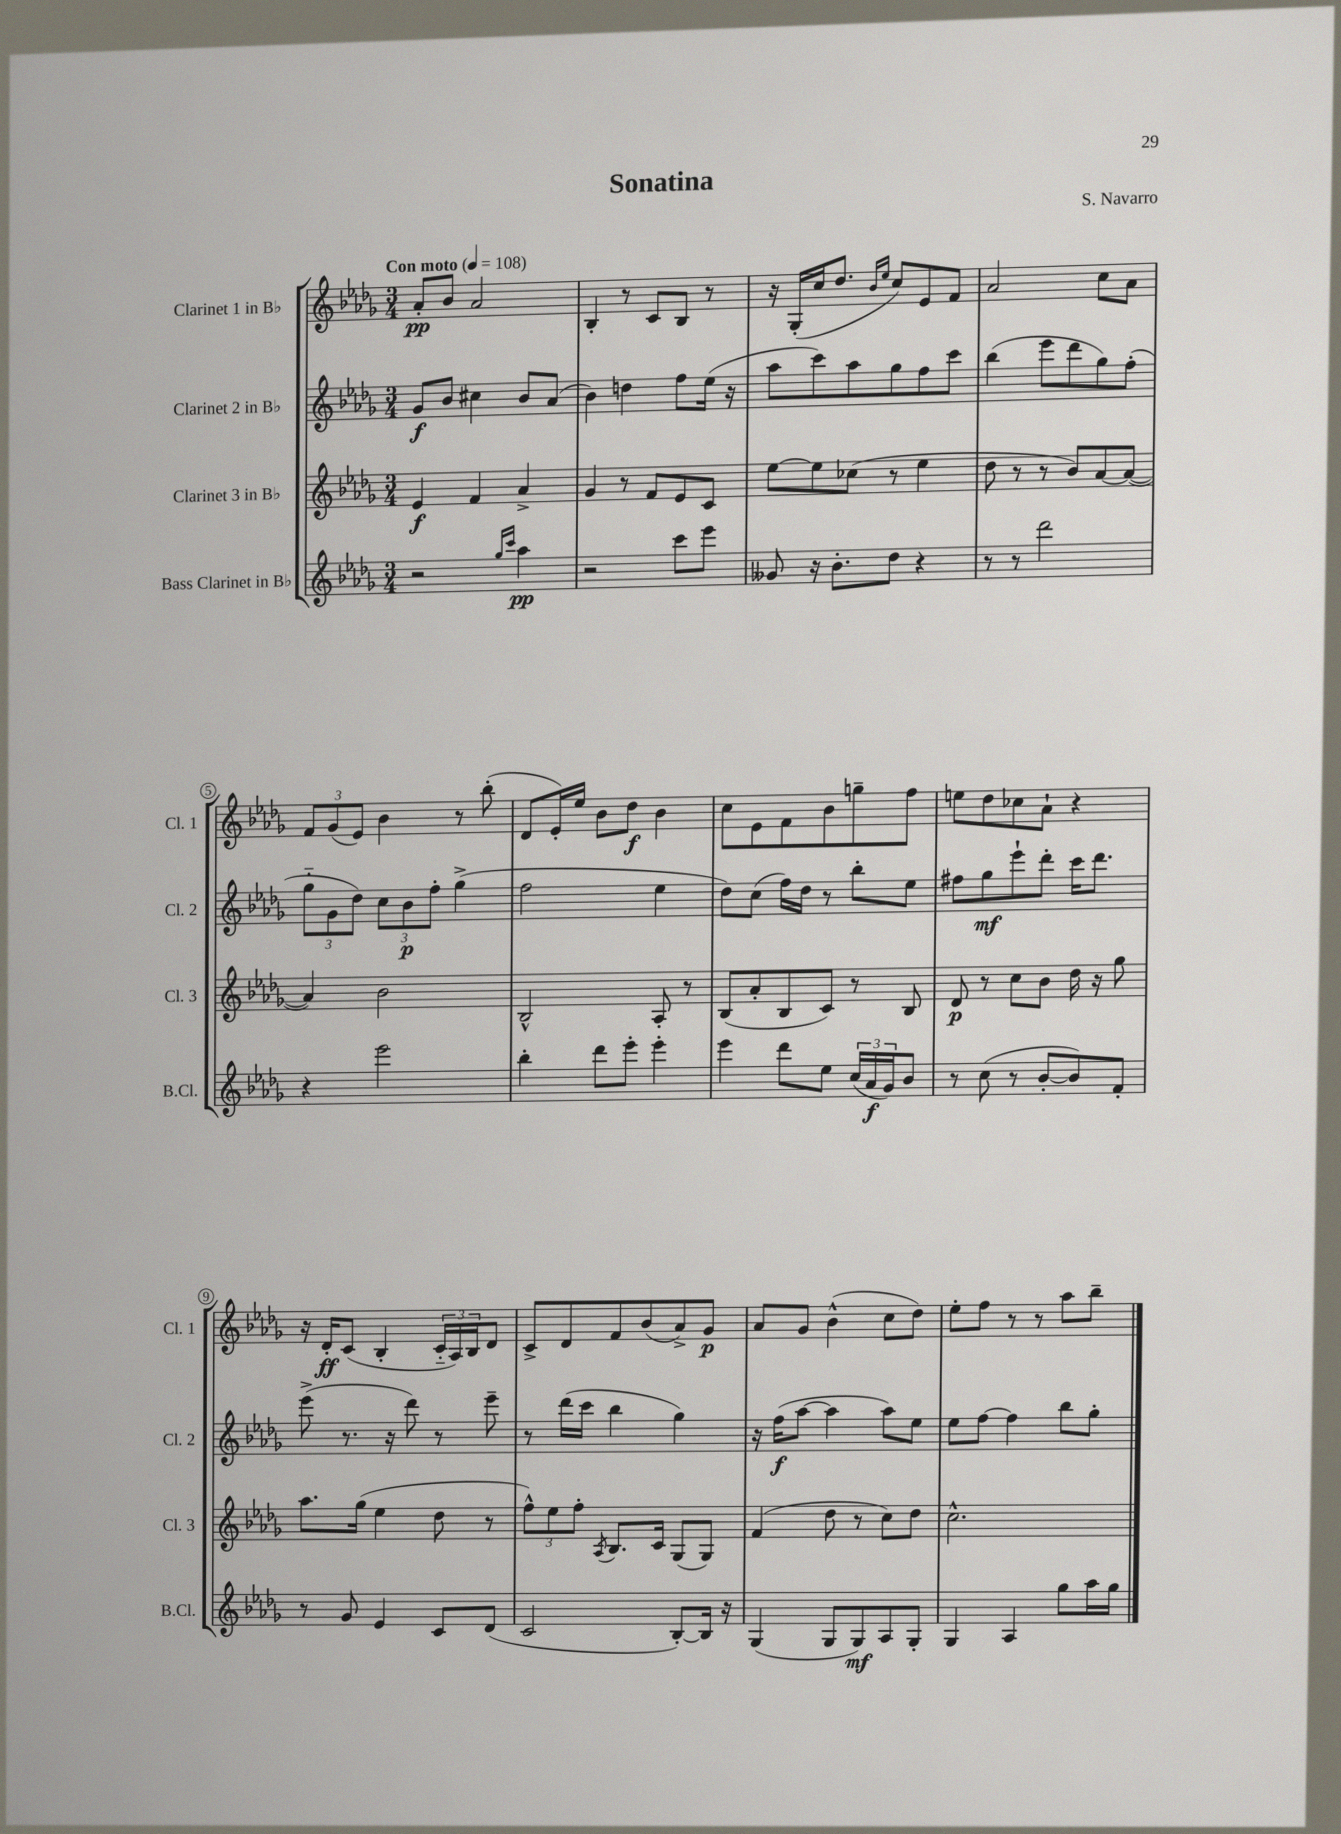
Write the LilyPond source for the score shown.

\header { title = "Sonatina" composer = "S. Navarro" }
<<
\new StaffGroup <<
\new Staff = "s0" \with { instrumentName = "Clarinet 1 in Bb" shortInstrumentName = "Cl. 1" } {
    \clef treble \key des \major \numericTimeSignature \time 3/4 \tempo "Con moto" 4 = 108
    aes'8-.\pp bes'8 aes'2 |
    bes4-. r8 c'8 bes8 r8 |
    r16 ges16-.( c''16 des''8. \grace { bes'16 ees''16 } c''8) ees'8 f'8 |
    aes'2 c''8 aes'8 |
    \tuplet 3/2 { f'8 ges'8( ees'8) } bes'4 r8 bes''8-.( |
    des'8 ees'16-.) ees''16 bes'8 des''8\f bes'4 |
    c''8 ees'8 f'8 bes'8 g''8-- f''8 |
    e''8 des''8 ces''8 aes'8-! r4 |
    r16 des'16-.\ff c'8( bes4-. \tuplet 3/2 { c'16-_ aes16) bes16 } des'8 |
    c'8-> des'8 f'8 bes'8( aes'8->) ges'8\p |
    aes'8 ges'8 bes'4-^( c''8 des''8) |
    ees''8-. f''8 r8 r8 aes''8 bes''8-- \bar "|." |
}
\new Staff = "s1" \with { instrumentName = "Clarinet 2 in Bb" shortInstrumentName = "Cl. 2" } {
    \clef treble \key des \major \numericTimeSignature \time 3/4
    ges'8\f bes'8 cis''4 bes'8 aes'8( |
    bes'4) d''4 f''8 ees''16( r16 |
    aes''8 c'''8) aes''8 ges''8 f''8 c'''8 |
    bes''4( ees'''8 des'''8 ges''8) f''8-.( |
    \tuplet 3/2 { ges''8-_ ges'8 des''8) } \tuplet 3/2 { c''8 bes'8\p f''8-. } ges''4->( |
    f''2 ees''4 |
    des''8) c''8( f''16) des''16 r8 bes''8-. ees''8 |
    fis''8 ges''8\mf ees'''8-! des'''8-. c'''16 des'''8. |
    ees'''8->( r8. r16 des'''8) r8 ees'''8-- |
    r8 des'''16( c'''16 bes''4 ges''4) |
    r16 f''16\f( aes''8~ aes''4 aes''8) ees''8 |
    ees''8 f''8~ f''4 bes''8 ges''8-. \bar "|." |
}
\new Staff = "s2" \with { instrumentName = "Clarinet 3 in Bb" shortInstrumentName = "Cl. 3" } {
    \clef treble \key des \major \numericTimeSignature \time 3/4
    ees'4\f f'4 aes'4-> |
    ges'4 r8 f'8 ees'8 c'8 |
    ees''8~ ees''8 ces''8( r8 ees''4 |
    des''8 r8 r8 bes'8) aes'8~ aes'8~( |
    aes'4) bes'2 |
    bes2-^ aes8-. r8 |
    bes8( aes'8-. bes8 c'8) r8 bes8 |
    des'8\p r8 c''8 bes'8 des''16 r16 ges''8 |
    aes''8. ges''16( ees''4 des''8 r8 |
    \tuplet 3/2 { f''8-^) ees''8 f''8-. } \acciaccatura { aes8 } bes8. c'16 ges8( ges8) |
    f'4( des''8 r8 c''8) des''8 |
    c''2.-^ \bar "|." |
}
\new Staff = "s3" \with { instrumentName = "Bass Clarinet in Bb" shortInstrumentName = "B.Cl." } {
    \clef treble \key des \major \numericTimeSignature \time 3/4
    r2 \grace { ges''16 c'''16 } aes''4\pp |
    r2 c'''8 ees'''8 |
    geses'8 r16 bes'8.-. des''8 r4 |
    r8 r8 des'''2 |
    r4 ees'''2 |
    bes''4-. des'''8 ees'''8-. ees'''4-. |
    ees'''4 des'''8 ees''8 \tuplet 3/2 { c''16( aes'16\f ges'16) } bes'8 |
    r8 c''8( r8 bes'8~-. bes'8) f'8-. |
    r8 ges'8 ees'4 c'8 des'8( |
    c'2 bes8~-.) bes16 r16 |
    ges4( ges8 ges8\mf) aes8 ges8-. |
    ges4 aes4 ges''8 aes''16 ges''16 \bar "|." |
}
>>
>>
\layout { \context { \Score \override BarNumber.stencil = #(make-stencil-circler 0.1 0.3 ly:text-interface::print) } }
